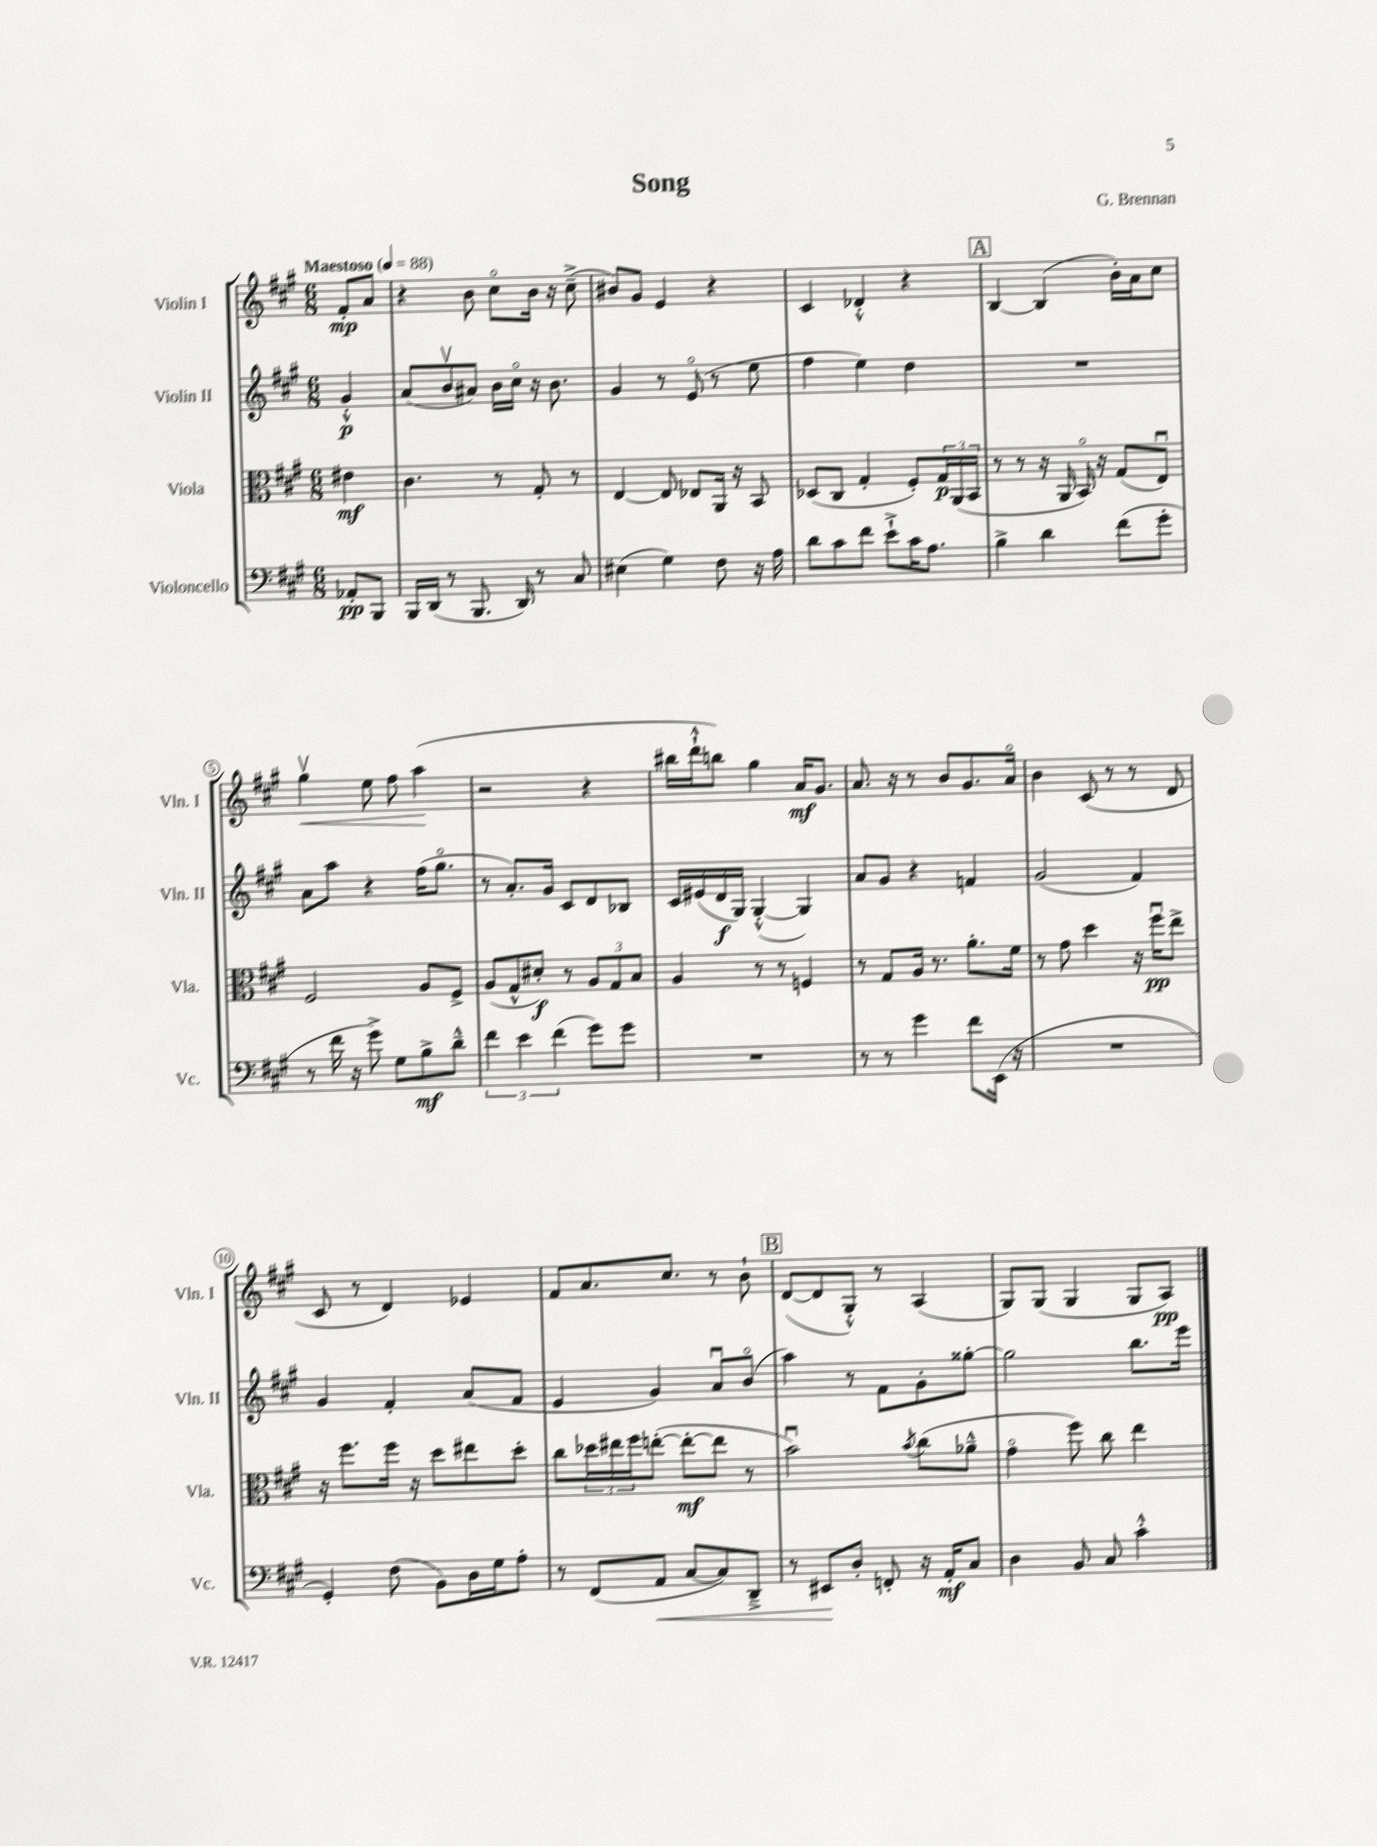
\header { title = "Song" composer = "G. Brennan" }
<<
\new StaffGroup <<
\new Staff = "s0" \with { instrumentName = "Violin I" shortInstrumentName = "Vln. I" } {
    \clef treble \key a \major \numericTimeSignature \time 6/8 \partial 4 \tempo "Maestoso" 4 = 88
    fis'8-.\mp a'8 |
    r4 b'8 cis''8\flageolet b'16 r16 cis''8--->( |
    bis'8) gis'8 e'4 r4 |
    cis'4 des'4-.-^ r4 |
    \mark \markup { \box "A" } b4~ b4( b'16-.) a'16 cis''8 |
    gis''4\upbow\< e''8 fis''8 a''4\!( |
    r2 r4 |
    bis''16 d'''16-!-^ b''8) gis''4 a'16\mf gis'8. |
    a'8. r16 r8 b'8 gis'8. a'16\flageolet |
    b'4 cis'8( r8 r8 d'8 |
    cis'8 r8 d'4) ees'4 |
    fis'8 a'8. cis''8. r8 b'8-! |
    \mark \markup { \box "B" } d'8~( d'8 gis8-.-^) r8 a4( |
    gis8) gis8( gis4 gis8 a8\pp) \bar "|." |
}
\new Staff = "s1" \with { instrumentName = "Violin II" shortInstrumentName = "Vln. II" } {
    \clef treble \key a \major \numericTimeSignature \time 6/8 \partial 4
    gis'4-.-^\p |
    a'8( b'8\upbow ais'8) b'16 cis''16\flageolet r16 b'8. |
    gis'4 r8 e'8\flageolet( r8 e''8 |
    fis''4 e''4) d''4 |
    \mark \markup { \box "A" } R2. |
    a'8 a''8 r4 fis''16( gis''8.\flageolet |
    r8 a'8.-.) gis'16 cis'8 d'8 bes8 |
    cis'16 eis'16( d'16\f gis16) gis4~-.-^( gis4) |
    a'8 gis'8 r4 f'4 |
    gis'2( fis'4) |
    gis'4 fis'4-. a'8( fis'8 |
    e'4 gis'4) a'8\downbow b'8\flageolet( |
    \mark \markup { \box "B" } a''4) r8 fis'8 gis'8-. gisis''8~-. |
    gisis''2 b''8. e'''16 \bar "|." |
}
\new Staff = "s2" \with { instrumentName = "Viola" shortInstrumentName = "Vla." } {
    \clef alto \key a \major \numericTimeSignature \time 6/8 \partial 4
    eis'4\mf |
    cis'4. r8 gis8-. r8 |
    e4~ e8 ees8 a,16 r16 b,8 |
    des8( cis8 gis4-. fis8-.) \tuplet 3/2 { gis16\p a,16( b,16 } |
    \mark \markup { \box "A" } r8 r8 r16 a,16 b,16\flageolet) r16 gis8( e8\downbow) |
    fis2 a8 fis8-> |
    a8( gis8-^ dis'8-.\f) r8 \tuplet 3/2 { a8 gis8 b8 } |
    a4 r8 r8 f4 |
    r8 gis8 a16 r8. a'8.-. fis'16 |
    r8 gis'8 d''4 r16 fis''16\downbow\pp e''8-> |
    r16 fis''8. fis''16 r16 d''8 eis''8 d''8-. |
    cis''8 \tuplet 3/2 { des''16 eis''16 fis''16 } e''8~-.( e''8~-.\mf e''8 r8 |
    \mark \markup { \box "B" } b'2\downbow) \acciaccatura { b'8 } cis''8( aes'8---^ |
    gis'4\flageolet fis''8) cis''8 e''4 \bar "|." |
}
\new Staff = "s3" \with { instrumentName = "Violoncello" shortInstrumentName = "Vc." } {
    \clef bass \key a \major \numericTimeSignature \time 6/8 \partial 4
    aes,8-.\pp b,,8 |
    b,,16 d,16( r8 b,,8. d,16) r8 cis8 |
    eis4( gis4) fis8 r16 a16 |
    d'8 cis'8 fis'8 e'8-!-> cis'16 a8. |
    \mark \markup { \box "A" } b4-> d'4 fis'8( gis'8-. |
    r8 fis'16 r16 gis'8->) gis8 b8->\mf d'8---^ |
    \tuplet 3/2 { fis'4 e'4 fis'4( } gis'8) gis'8 |
    R2. |
    r8 r8 gis'4 fis'8 e,16( r16 |
    R2. |
    gis,4-.) fis8( b,8) d16 gis16 a8-. |
    r8 fis,8( a,8\< cis8~ cis8) d,8---> |
    \mark \markup { \box "B" } r8 eis,8\! d8-. f,8-. r16 a,16-.\mf cis8 |
    d4 b,8 cis8 cis'4-.-^ \bar "|." |
}
>>
>>
\layout { \context { \Score \override BarNumber.stencil = #(make-stencil-circler 0.1 0.3 ly:text-interface::print) } }
